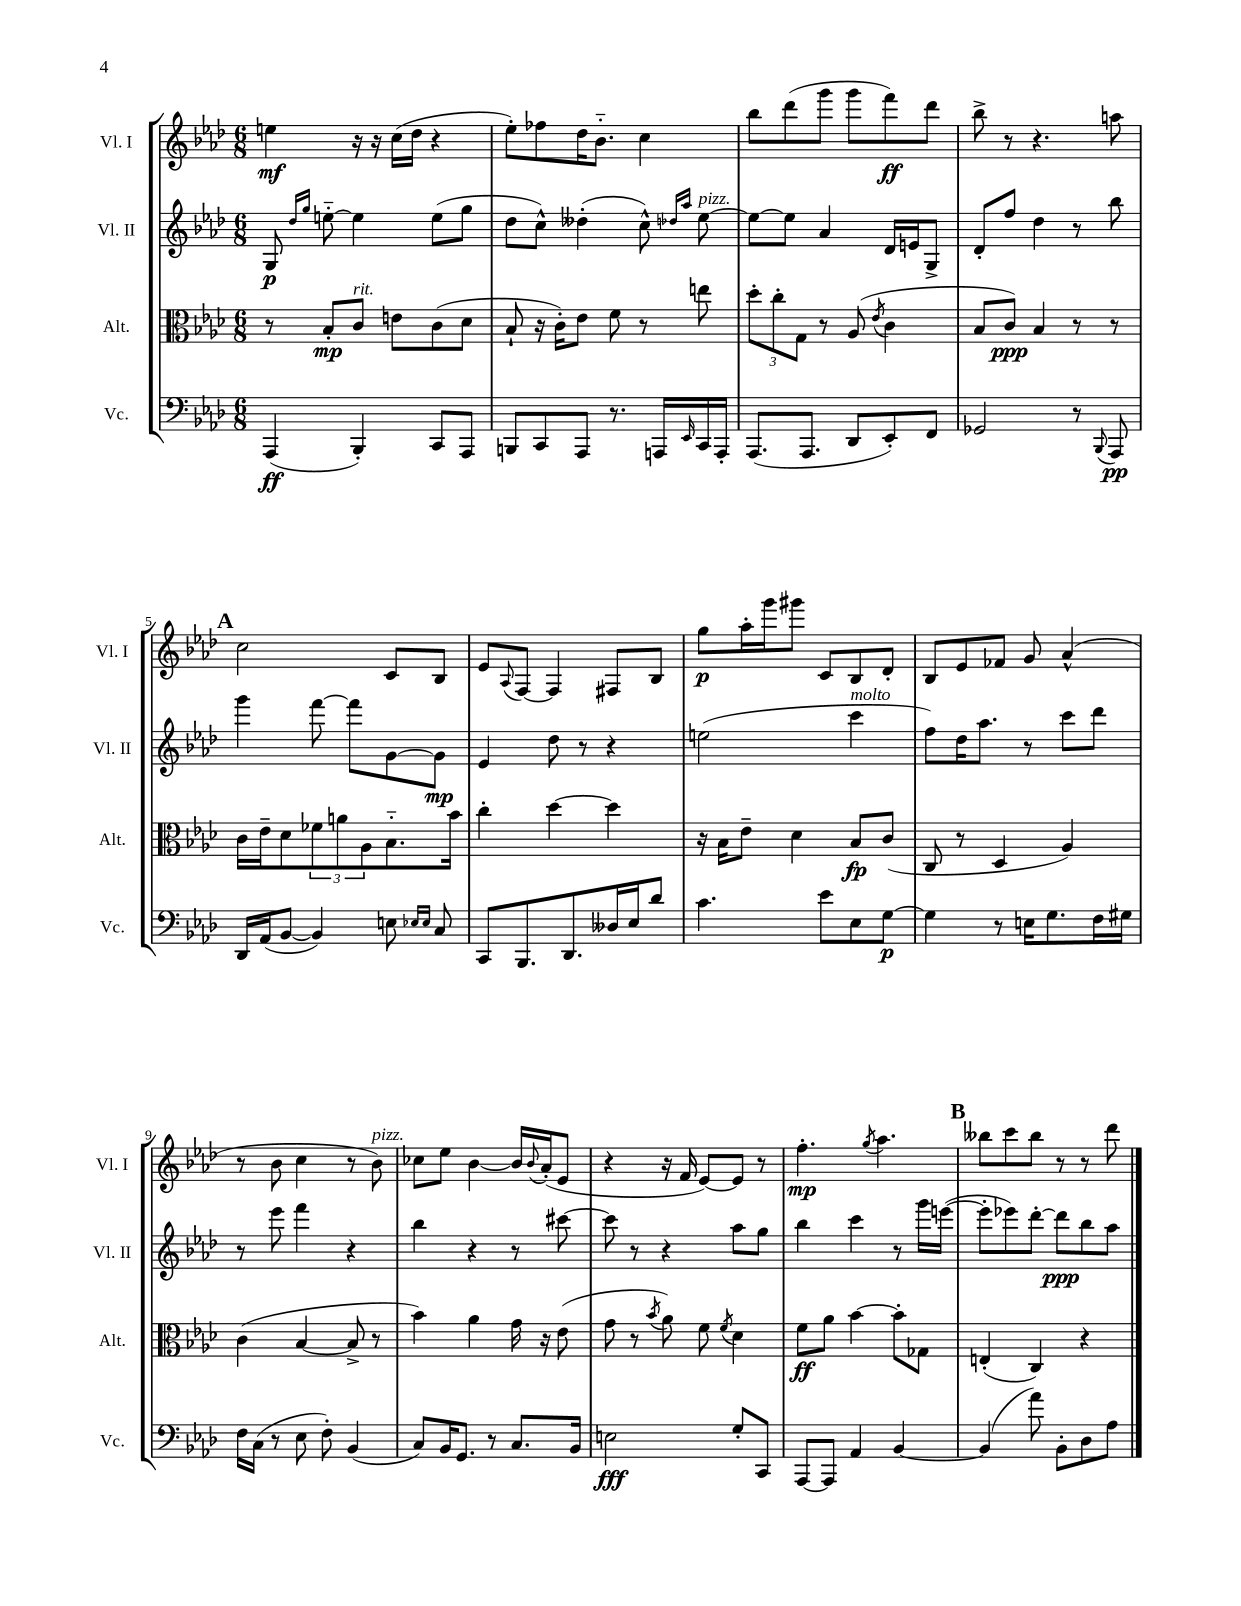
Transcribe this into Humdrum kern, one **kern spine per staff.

**kern	**kern	**kern	**kern
*staff4	*staff3	*staff2	*staff1
*clefF4	*clefC3	*clefG2	*clefG2
*k[b-e-a-d-]	*k[b-e-a-d-]	*k[b-e-a-d-]	*k[b-e-a-d-]
*M6/8	*M6/8	*M6/8	*M6/8
(4AAA-	8r	8G	4ee
.	.	16qqdd-	.
.	.	16qqgg	.
.	8B-'	[8ee'~	.
4BBB-')	8c	4ee]	16r
.	.	.	16r
.	8e	.	(16cc
.	.	.	16dd-
8CC	(8c	(8ee	4r
8AAA-	8d-	8gg	.
=	=	=	=
8BBB	8B-`	8dd-	8ee-')
8CC	16r	8cc^^)	8ff-
.	16c')	.	.
8AAA-	8e-	(4dd--'	16dd-
.	.	.	8.b-'~
8.r	8f	.	.
.	8r	8cc^^)	4cc
16AAA	.	.	.
.	.	16qqdd-	.
16qqEE-	.	16qqaa-	.
16CC	8ee	[8ee-	.
16AAA'	.	.	.
=	=	=	=
(8.AAA-	12dd-'	8ee-_	8bb-
.	12cc'	.	.
.	.	8ee-]	(8ddd-
.	12G	.	.
8.AAA-	.	.	.
.	8r	4a-	8ggg
8DD-	(8A-	.	8ggg
.	8qe-	.	.
8EE-')	4c	16d-	8fff)
.	.	16e	.
8FF	.	8G^	8ddd-
=	=	=	=
2GG-	8B-	8d-'	8bb-^
.	8c)	8ff	8r
.	4B-	4dd-	4.r
8r	8r	8r	.
8qqBBB-	.	.	.
8AAA-	8r	8bb-	8aa
=	=	=	=
16DD-	16c	4ggg	2cc
(16AA-	16e-~	.	.
[8BB-	8d-	.	.
4BB-])	12f-	[8fff	.
.	12a	.	.
.	.	8fff]	.
.	12A-	.	.
8E	8.B-'~	[8g	8c
16qqE-	.	.	.
16qqE-	.	.	.
8C	.	8g]	8B-
.	16b-	.	.
=	=	=	=
8CC	4cc'	4e-	8e-
.	.	.	8qqA-
8.BBB-	.	.	[8F
.	[4dd-	8dd-	4F]
8.DD-	.	.	.
.	.	8r	.
16D--	4dd-]	4r	8F#
16E-	.	.	.
8d-	.	.	8B-
=	=	=	=
4.c	16r	(2ee	8gg
.	16B-	.	.
.	8e-~	.	16aa-'
.	.	.	16ggg
.	4d-	.	8ggg#
8e-	.	.	8c
8E-	8B-	4ccc	8B-
[8G	(8c	.	8d-'
=	=	=	=
4G]	8C	8ff)	8B-
.	8r	16dd-	8e-
.	.	8.aa-	.
8r	4D-	.	8f-
16E	.	8r	8g
8.G	.	.	.
.	4A-)	8ccc	(4a-^^
16F	.	8ddd-	.
16G#	.	.	.
=	=	=	=
16F	(4c	8r	8r
(16C	.	.	.
8r	.	8eee-	8b-
8E-	[4B-	4fff	4cc
8F')	.	.	.
(4BB-	8B-^]	4r	8r
.	8r	.	8b-)
=	=	=	=
8C)	4b-)	4bb-	8cc-
16BB-	.	.	8ee-
8.GG	.	.	.
.	4a-	4r	[4b-
8r	.	.	.
8.C	16g	8r	16b-]
.	.	.	8qqb-
.	16r	.	(16a-'
.	(8e-	[8ccc#	8e-
16BB-	.	.	.
=	=	=	=
2E	8g	8ccc#]	4r
.	8r	8r	.
.	8qb-	.	.
.	8a-)	4r	16r
.	.	.	16f
.	8f	.	[8e-)
.	8qf	.	.
8G'	4d-	8aa-	8e-]
8CC	.	8gg	8r
=	=	=	=
[8AAA-	8f	4bb-	4.ff'
8AAA-]	8a-	.	.
4AA-	[4b-	4ccc	.
.	.	.	8qgg
.	.	.	4.aa-
[4BB-	8b-']	8r	.
.	8G-	16ggg	.
.	.	([16eee	.
=	=	=	=
(4BB-]	(4E'	8eee']	8bb--
.	.	8eee-)	8ccc
8a-)	4C)	[8ddd-'	8bb--
8BB-'	.	8ddd-]	8r
8D-	4r	8bb-	8r
8A-	.	8aa-	8ddd-
==	==	==	==
*-	*-	*-	*-
